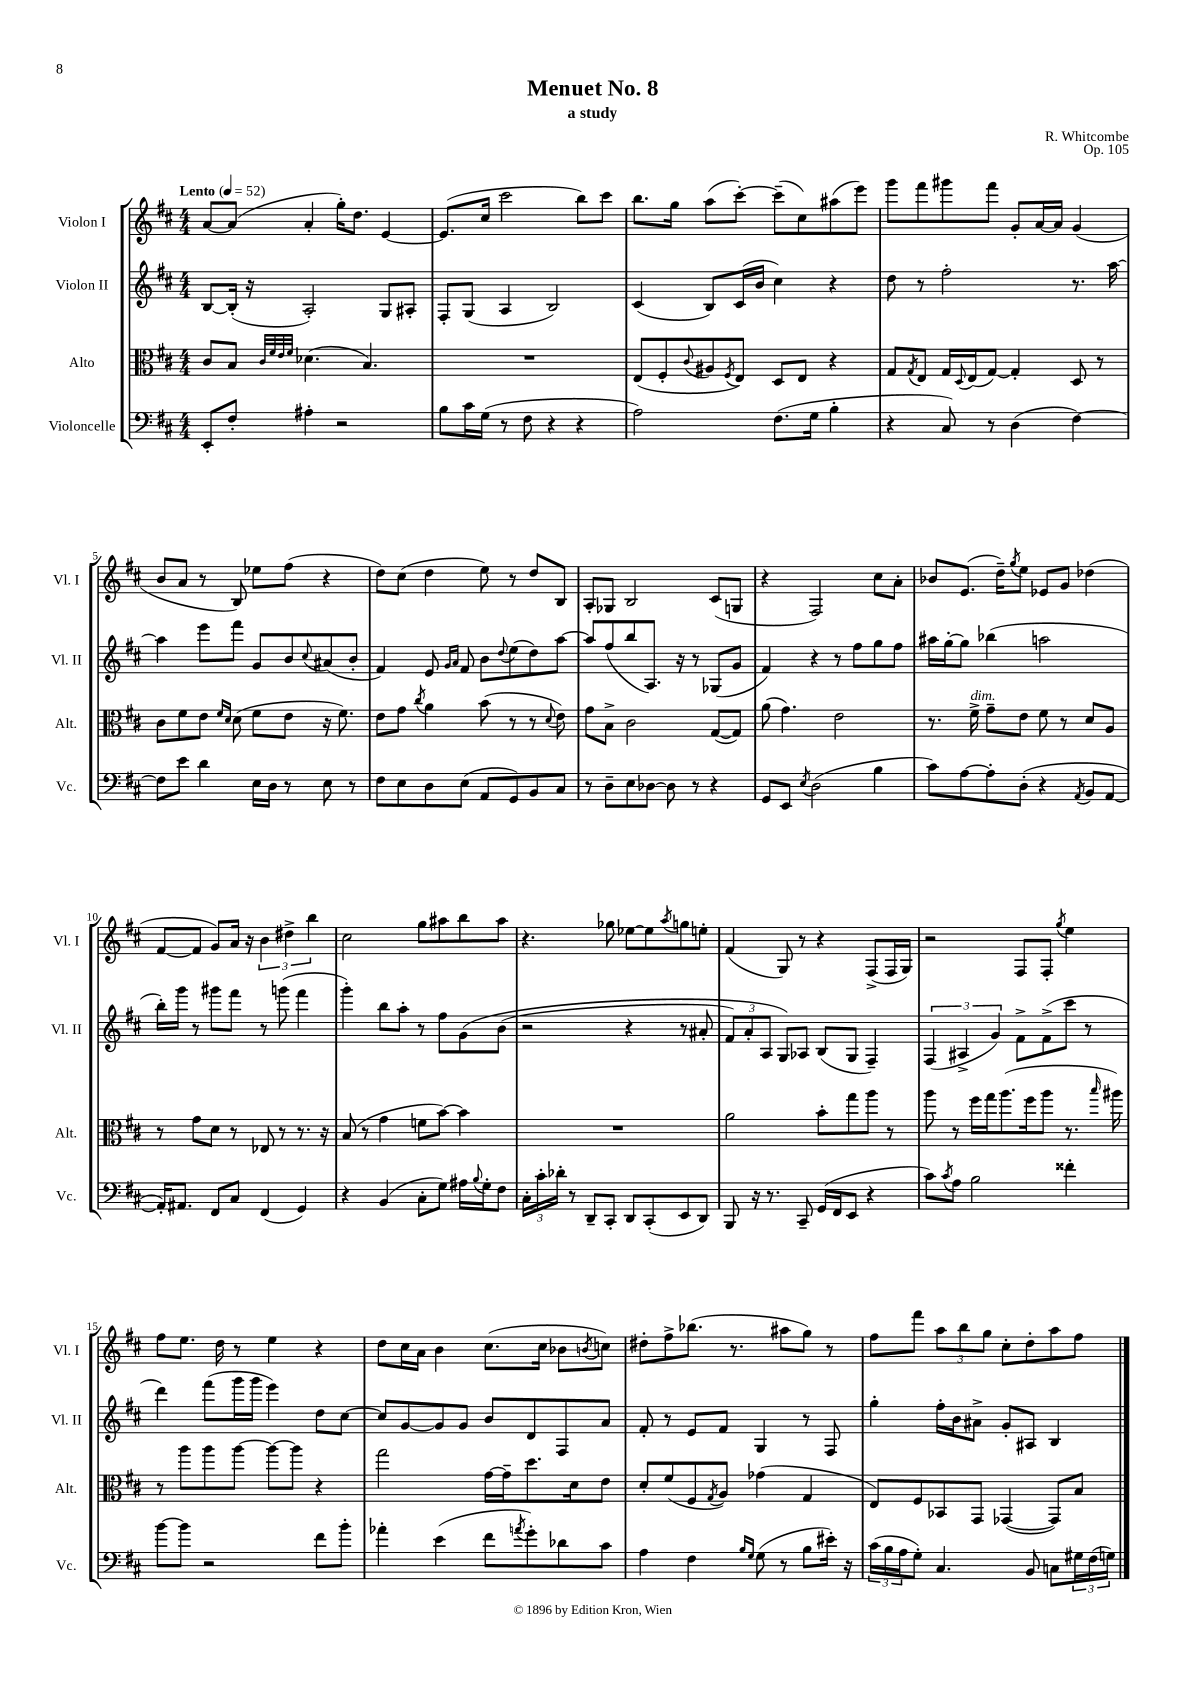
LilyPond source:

\header { title = "Menuet No. 8" composer = "R. Whitcombe" subtitle = "a study" opus = "Op. 105" }
<<
\new StaffGroup <<
\new Staff = "s0" \with { instrumentName = "Violon I" shortInstrumentName = "Vl. I" } {
    \clef treble \key d \major \numericTimeSignature \time 4/4 \tempo "Lento" 4 = 52
    a'8~ a'8( a'4-. g''16-.) d''8. e'4~ |
    e'8.( cis''16 cis'''2 b''8) cis'''8 |
    b''8. g''16 a''8( cis'''8~-.) cis'''8--( cis''8) ais''8( e'''8) |
    g'''8 fis'''8 gis'''8 fis'''8 g'8-. a'16~ a'16 g'4( |
    b'8 a'8 r8 b8) ees''8 fis''8( r4 |
    d''8) cis''8( d''4 e''8) r8 d''8 b8 |
    a8-. ges8 b2 cis'8( g8 |
    r4 fis2) cis''8 a'8-. |
    bes'8 e'8.( d''16--) \acciaccatura { g''8 } e''8 ees'8 g'8 des''4( |
    fis'8~ fis'8 g'8) a'16 r16 \tuplet 3/2 { b'4 dis''4-> b''4 } |
    cis''2 g''8 ais''8 b''8 ais''8 |
    r4. ges''8 ees''8~ ees''8 \acciaccatura { a''8 } g''8 e''8-. |
    fis'4( g8) r8 r4 fis8->( fis16 g16) |
    r2 fis8 fis8-. \acciaccatura { g''8 } e''4 |
    fis''8 e''8. d''16 r8 e''4 r4 |
    d''8 cis''16 a'16 b'4 cis''8.( cis''16 bes'8 \acciaccatura { b'8 } c''8) |
    dis''8-. fis''8-> bes''8.( r8. ais''8 g''8) r8 |
    fis''8 fis'''8 \tuplet 3/2 { a''8 b''8 g''8 } cis''8-. d''8-. a''8 fis''8 \bar "|." |
}
\new Staff = "s1" \with { instrumentName = "Violon II" shortInstrumentName = "Vl. II" } {
    \clef treble \key d \major \numericTimeSignature \time 4/4
    b8~ b16-.( r16 a2-.) g8 ais8-. |
    fis8-. g8( a4 b2) |
    cis'4( b8) cis'16( b'16 cis''4) r4 |
    d''8 r8 fis''2-. r8. a''16~ |
    a''4 e'''8 fis'''8 g'8 b'8 \appoggiatura { cis''8 } ais'8( b'8-. |
    fis'4) e'8 \grace { g'16 a'16 } fis'8 b'8 \appoggiatura { d''8 } e''8( d''8) a''8~ |
    a''8 fis''8( b''8 a8.) r16 r8 ges8( g'8 |
    fis'4) r4 r8 fis''8 g''8 fis''8 |
    ais''16 g''16~-. g''8 bes''4( a''2 |
    b''16-.) g'''16 r8 gis'''8 fis'''8 r8 g'''8( fis'''4 |
    g'''4-.) b''8 a''8-. r8 fis''8 g'8\( b'8( |
    r2 r4 r8 ais'8-. |
    \tuplet 3/2 { fis'8) a'8-. a8 } g8\) aes8 b8( g8 fis4--) |
    \tuplet 3/2 { fis4( ais4-> g'4) } fis'8-> fis'8->( cis'''8 r8 |
    d'''4) fis'''8( g'''16 g'''16 e'''4) d''8 cis''8~ |
    cis''8 g'8~ g'8 g'8 b'8 d'8 fis8 a'8 |
    fis'8-. r8 e'8 fis'8 g4 r8 fis8 |
    g''4-. fis''16-. b'16 ais'8-> g'8-. ais8 b4 \bar "|." |
}
\new Staff = "s2" \with { instrumentName = "Alto" shortInstrumentName = "Alt." } {
    \clef alto \key d \major \numericTimeSignature \time 4/4
    cis'8 b8 \grace { cis'32 fis'32 e'32 fis'32 } des'4.( b4.) |
    R1 |
    e8( fis8-. \appoggiatura { cis'8 } ais8 \acciaccatura { fis8 } e8) d8 e8 r4 |
    g8 \acciaccatura { g8 } e8 g16 \appoggiatura { d8 } e16( g8~) g4-. d8 r8 |
    cis'8 fis'8 e'8 \grace { fis'16 d'16 } d'8( fis'8 e'8 r16 fis'8.) |
    e'8 g'8 \acciaccatura { cis''8 } a'4 b'8( r8 r8 \appoggiatura { d'8 } e'8) |
    g'8 b8-> cis'2 g8~( g8) |
    a'8( g'4.) e'2 |
    r8. fis'16->^\markup { \italic "dim." } g'8-- e'8 fis'8 r8 d'8 a8 |
    r8 g'8 d'8 r8 ees8 r8 r8. r16 |
    b8( r8 g'4 f'8 b'8~) b'4 |
    R1 |
    a'2 b'8-. g''8 a''8 r8 |
    a''8 r8 fis''16 g''16 a''8.( fis''16 a''8 r8. \grace { b''16 } ais''16) |
    r8 a''8 a''8 a''8~ a''8~ a''8 r4 |
    g''2 g'16~ g'16-- d''8. d'16 e'8 |
    d'8-. fis'8( fis8 \acciaccatura { g8 } a8) ges'4( g4 |
    e8) fis8 bes,8 g,8 ges,4~( ges,8) b8 \bar "|." |
}
\new Staff = "s3" \with { instrumentName = "Violoncelle" shortInstrumentName = "Vc." } {
    \clef bass \key d \major \numericTimeSignature \time 4/4
    e,8-. fis8-. ais4-. r2 |
    b8 cis'16 g16( r8 fis8 r4 r4 |
    a2) fis8.( g16 b4-. |
    r4 cis8) r8 d4( fis4~) |
    fis8 e'8 d'4 e16 d16 r8 e8 r8 |
    fis8 e8 d8 e8( a,8 g,8) b,8 cis8 |
    r8 d8-- e8 des8~ des8 r8 r4 |
    g,8 e,8 \acciaccatura { e8 } d2( b4 |
    cis'8) a8~ a8-. d8-.( r4 \acciaccatura { a,8 } b,8 a,8~ |
    a,16-.) ais,8. fis,8 cis8 fis,4( g,4) |
    r4 b,4( cis8-. g8) ais16 \appoggiatura { b8 } g16-. fis8 |
    \tuplet 3/2 { cis16-. cis'16-. des'16-. } r8 d,8-- cis,8-. d,8 cis,8-.( e,8 d,8) |
    b,,8 r16 r8. cis,8-- g,16( fis,16 e,8 r4 |
    cis'8) \acciaccatura { cis'8 } a8 b2 fisis'4-. |
    b'8~ b'8 r2 fis'8 b'8-. |
    aes'4-. e'4( fis'8 \acciaccatura { a'8 } g'8-.) des'8 cis'8 |
    a4 fis4 \grace { b16 g16 } g8( r8 b8 eis'16-.) r16 |
    \tuplet 3/2 { cis'16( b16 a16 } g8-.) cis4. b,8 c8 \tuplet 3/2 { gis16 fis16( g16) } \bar "|." |
}
>>
>>
